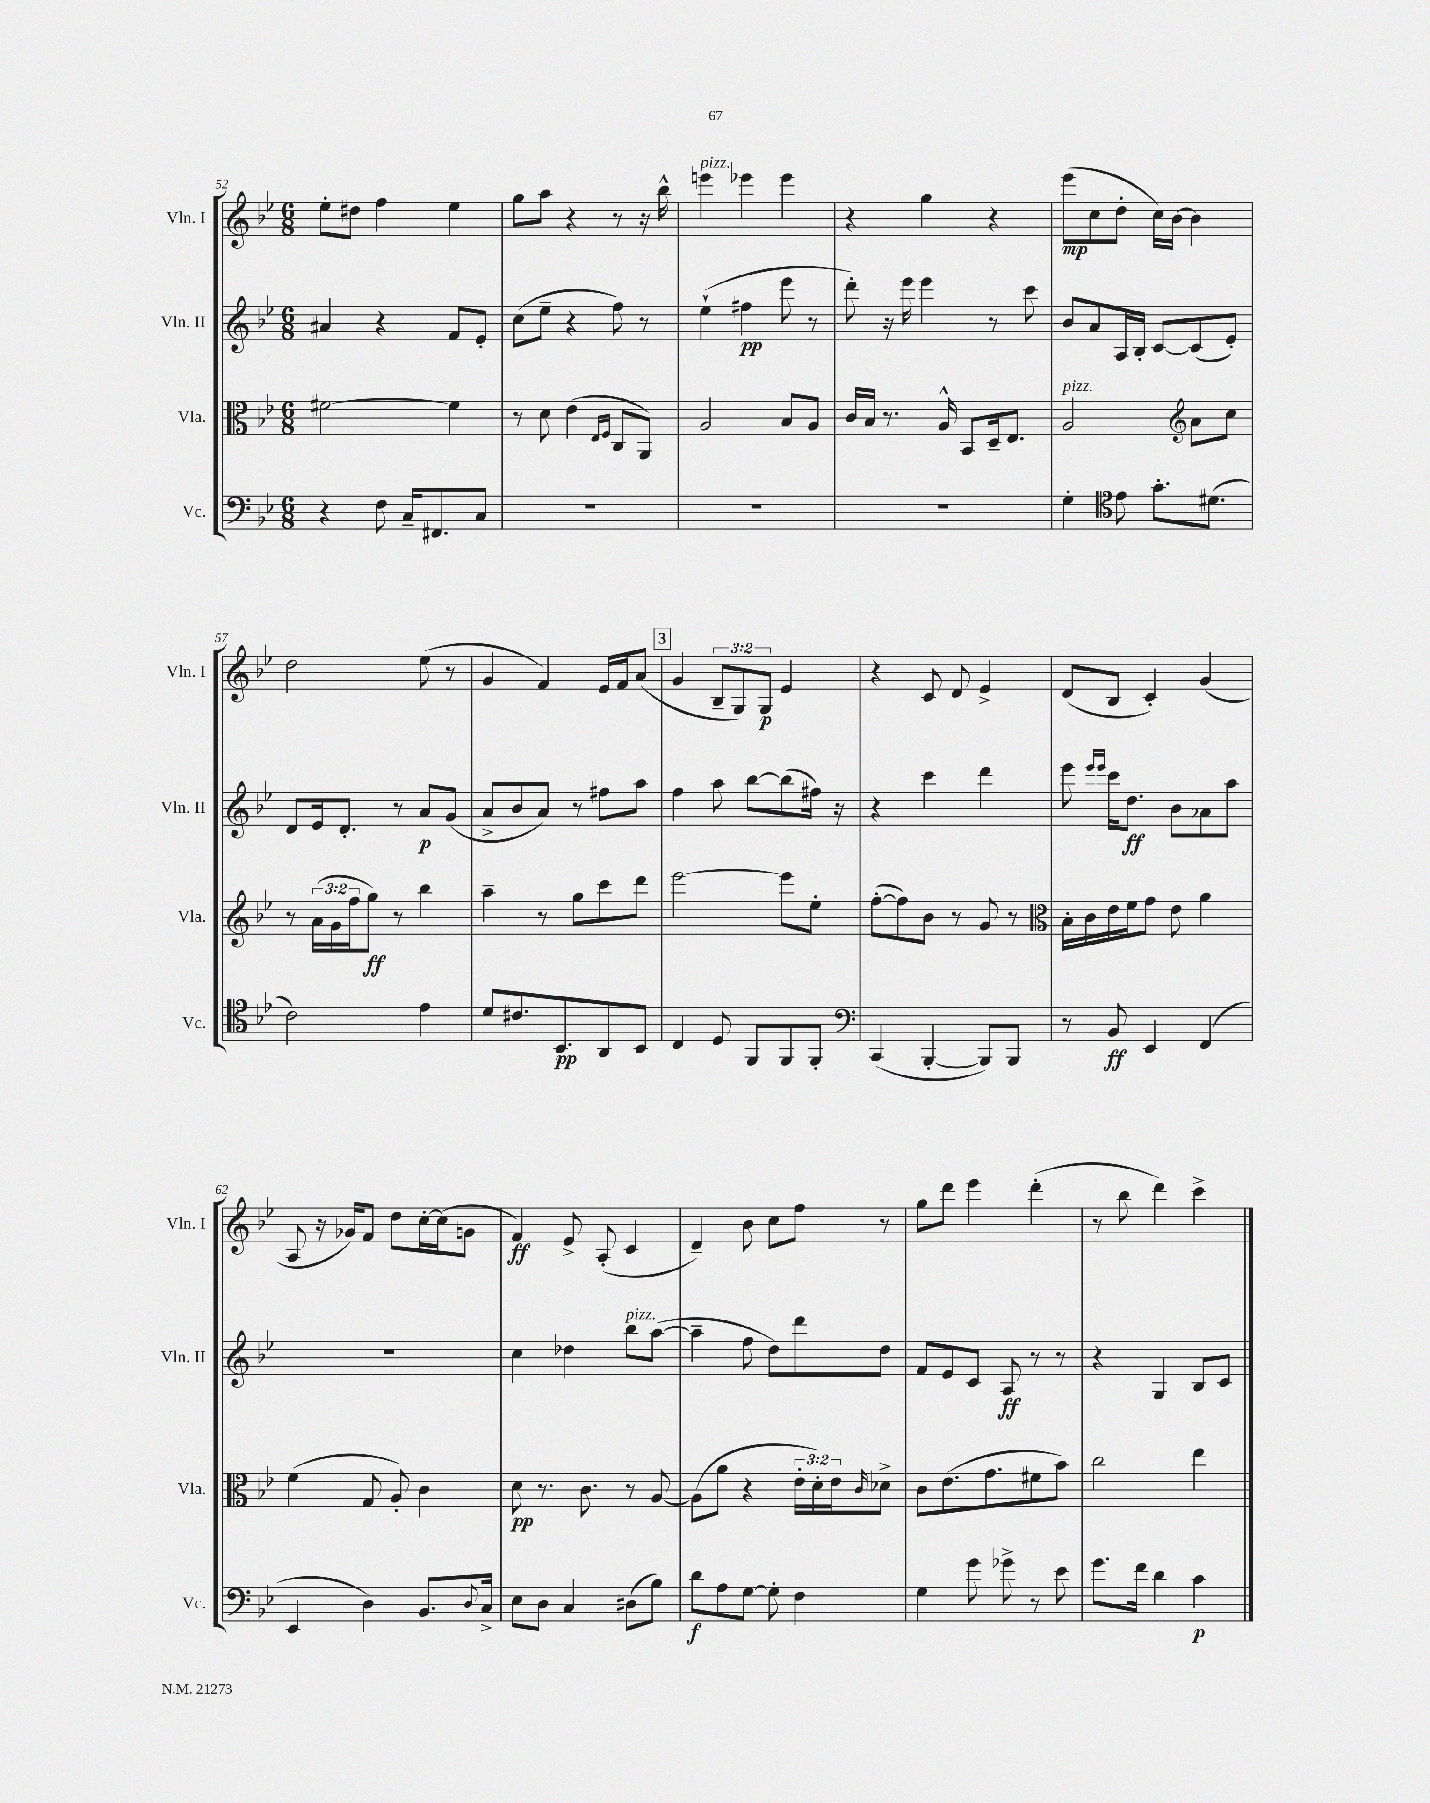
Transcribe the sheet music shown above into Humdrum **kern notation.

**kern	**dynam	**kern	**dynam	**kern	**dynam	**kern	**dynam
*part4	*part4	*part3	*part3	*part2	*part2	*part1	*part1
*staff4	*staff4	*staff3	*staff3	*staff2	*staff2	*staff1	*staff1
*I"Vc.	*	*I"Vla.	*	*I"Vln. II	*	*I"Vln. I	*
*I'Vc.	*	*I'Vla.	*	*I'Vln. II	*	*I'Vln. I	*
*clefF4	*	*clefC3	*	*clefG2	*	*clefG2	*
*k[b-e-]	*	*k[b-e-]	*	*k[b-e-]	*	*k[b-e-]	*
*M6/8	*	*M6/8	*	*M6/8	*	*M6/8	*
=52	=52	=52	=52	=52	=52	=52	=52
4r	.	[2f#X\	.	4a#X/	.	8ee-'\L	.
.	.	.	.	.	.	8dd#X\J	.
8F\	.	.	.	4r	.	4ff\	.
16C~/KL	.	.	.	.	.	.	.
8.FF#X/	.	.	.	.	.	.	.
.	.	4f#\]	.	8f/L	.	4ee-\	.
8C/J	.	.	.	8e-'/J	.	.	.
=53	=53	=53	=53	=53	=53	=53	=53
2.r	.	8r	.	(8cc\L	.	8gg\L	.
.	.	8d\	.	8ee-~\J	.	8aa\J	.
.	.	(4e-\	.	4r	.	4r	.
.	.	16qqE-/LL	.	.	.	.	.
.	.	16qqF/JJ	.	.	.	.	.
.	.	8C/L	.	8ff\)	.	8r	.
.	.	8AA/J)	.	8r	.	16r	.
.	.	.	.	.	.	16bb-^^\	.
=54	=54	=54	=54	=54	=54	=54	=54
!	!	!	!	!	!	!LO:TX:a:i:t=pizz.	!
2.r	.	2A/	.	(4ee-`\	.	4eeen\	.
.	.	.	.	4ff#X\	pp	4eee-X\	.
.	.	8B-/L	.	8eee-\	.	4eee-\	.
.	.	8A/J	.	8r	.	.	.
=55	=55	=55	=55	=55	=55	=55	=55
2.r	.	16c/LL	.	8ddd'\)	.	4r	.
.	.	16B-/JJ	.	.	.	.	.
.	.	8.r	.	16r	.	.	.
.	.	.	.	16eee-\	.	.	.
.	.	.	.	4eee-\	.	4gg\	.
.	.	16A^^/	.	.	.	.	.
.	.	8BB-/L	.	.	.	.	.
.	.	16D~/k	.	8r	.	4r	.
.	.	8.E-/J	.	.	.	.	.
.	.	.	.	8ccc\	.	.	.
=56	=56	=56	=56	=56	=56	=56	=56
!	!	!LO:TX:a:i:t=pizz.	!	!	!	!	!
4G'\	.	2A/	.	8b-/L	.	(8eee-\L	mp
.	.	.	.	8a/	.	8cc\	.
*clefC4	*	*	*	*	*	*	*
8e-\	.	.	.	16A/L	.	8dd'\J	.
.	.	.	.	16B-'/JJ	.	.	.
8.g'\L	.	.	.	[8c/L	.	16cc\LL)	.
.	.	.	.	.	.	[16b-\JJ	.
*	*	*clefG2	*	*	*	*	*
.	.	8a\L	.	(8c/]	.	4b-\]	.
(8.d#X\J	.	.	.	.	.	.	.
.	.	8cc\J	.	8e-'/J)	.	.	.
!!LO:LB:g=z
=57	=57	=57	=57	=57	=57	=57	=57
2c\)	.	8r	.	8d/L	.	2dd\	.
.	.	(24a\LL	.	16e-/k	.	.	.
.	.	24g\	.	.	.	.	.
.	.	.	.	8.d'/J	.	.	.
.	.	24ff\J	.	.	.	.	.
.	.	8gg\J)	ff	.	.	.	.
.	.	8r	.	8r	.	.	.
4e-\	.	4bb-\	.	8a/L	p	(8ee-\	.
.	.	.	.	(8g/J	.	8r	.
=58	=58	=58	=58	=58	=58	=58	=58
8d/L	.	4aa~\	.	8a^/L	.	4g/	.
8.c#X/	.	.	.	8b-/	.	.	.
.	.	8r	.	8a/J)	.	4f/)	.
8.BB-/	pp	.	.	.	.	.	.
.	.	8gg\L	.	8r	.	.	.
8AA/	.	8ccc\	.	8ff#X\L	.	16e-/LL	.
.	.	.	.	.	.	16f/J	.
8BB-/J	.	8ddd\J	.	8aa\J	.	(8a/J	.
!!LO:REH:place=s1:t=3
=59	=59	=59	=59	=59	=59	=59	=59
4C/	.	[2eee-\	.	4ff\	.	4g/	.
8D/	.	.	.	8aa\	.	12B-~/L	.
.	.	.	.	.	.	12G/)	.
8FF/L	.	.	.	[8bb-\L	.	.	.
.	.	.	.	.	.	12G/J	p
8FF/	.	8eee-\L]	.	(8bb-\]	.	4e-/	.
8FF'/J	.	8ee-'\J	.	16ff#X\Jk)	.	.	.
.	.	.	.	16r	.	.	.
=60	=60	=60	=60	=60	=60	=60	=60
*clefF4	*	*	*	*	*	*	*
(4CC/	.	([8ff'\L	.	4r	.	4r	.
.	.	8ff\])	.	.	.	.	.
[4BBB-'/	.	8b-\J	.	4ccc\	.	8c/	.
.	.	8r	.	.	.	8d/	.
8BBB-/L])	.	8g/	.	4ddd\	.	4e-^/	.
8BBB-/J	.	8r	.	.	.	.	.
=61	=61	=61	=61	=61	=61	=61	=61
*	*	*clefC3	*	*	*	*	*
8r	.	16B-'\LL	.	8eee-\	.	(8d/L	.
.	.	16c\	.	.	.	.	.
.	.	.	.	16qqeee-/LL	.	.	.
.	.	.	.	16qqeee-/JJ	.	.	.
8BB-/	ff	16e-\	.	16ccc\KL	.	8B-/J	.
.	.	16f\J	.	8.dd\J	ff	.	.
4EE-/	.	8g\J	.	.	.	4c'/)	.
.	.	8e-\	.	8b-\L	.	.	.
(4FF/	.	4a\	.	8a-X\	.	(4g/	.
.	.	.	.	8aa\J	.	.	.
!!LO:LB:g=z
=62	=62	=62	=62	=62	=62	=62	=62
4EE-/	.	(4f\	.	2.r	.	8A/	.
.	.	.	.	.	.	16r	.
.	.	.	.	.	.	16g-X/KL)	.
4D\)	.	8G/	.	.	.	8f/J	.
.	.	8A'/)	.	.	.	8dd\L	.
8.BB-/L	.	4c\	.	.	.	[16cc'\L	.
.	.	.	.	.	.	(16cc\J]	.
.	.	.	.	.	.	8gn\J	.
8qqD/	.	.	.	.	.	.	.
16C^/Jk	.	.	.	.	.	.	.
=63	=63	=63	=63	=63	=63	=63	=63
8E-\L	.	8d\	pp	4cc\	.	4f/)	ff
8D\J	.	8.r	.	.	.	.	.
4C/	.	.	.	4dd-X\	.	8e-^/	.
.	.	8.c\	.	.	.	.	.
.	.	.	.	.	.	(8A'/	.
!	!	!	!	!LO:TX:a:i:t=pizz.	!	!	!
(8D#X\L	.	8r	.	8bb-\L	.	4c/	.
8B-\J)	.	[8A/	.	([8aa\J	.	.	.
=64	=64	=64	=64	=64	=64	=64	=64
8d\L	f	(8A\L]	.	4aa~\]	.	4d~/)	.
8A\	.	8a\J	.	.	.	.	.
[8G\J	.	4r	.	8ff\	.	8b-\	.
8G'\]	.	.	.	8dd\L)	.	8cc\L	.
4F\	.	24e-'\LL	.	8ddd\	.	8ff\J	.
.	.	24d'\)	.	.	.	.	.
.	.	24e-\J	.	.	.	.	.
.	.	16qqc/	.	.	.	.	.
.	.	8d-X^\J	.	8dd\J	.	8r	.
=65	=65	=65	=65	=65	=65	=65	=65
4G\	.	8c\L	.	8f/L	.	8gg\L	.
.	.	(8.e-\	.	8e-/	.	8ddd\J	.
8g\	.	.	.	8c/J	.	4eee-\	.
.	.	8.g\	.	.	.	.	.
8g-X^\	.	.	.	8A/	ff	.	.
8r	.	8f#X\	.	8r	.	(4ddd'\	.
8e-\	.	8b-\J)	.	8r	.	.	.
=66	=66	=66	=66	=66	=66	=66	=66
8.g\L	.	2cc\	.	4r	.	8r	.
.	.	.	.	.	.	8bb-\	.
16f\Jk	.	.	.	.	.	.	.
4d\	.	.	.	4G/	.	4ddd\)	.
4c\	p	4ee-\	.	8B-/L	.	4ccc^\	.
.	.	.	.	8c/J	.	.	.
==	==	==	==	==	==	==	==
*-	*-	*-	*-	*-	*-	*-	*-
